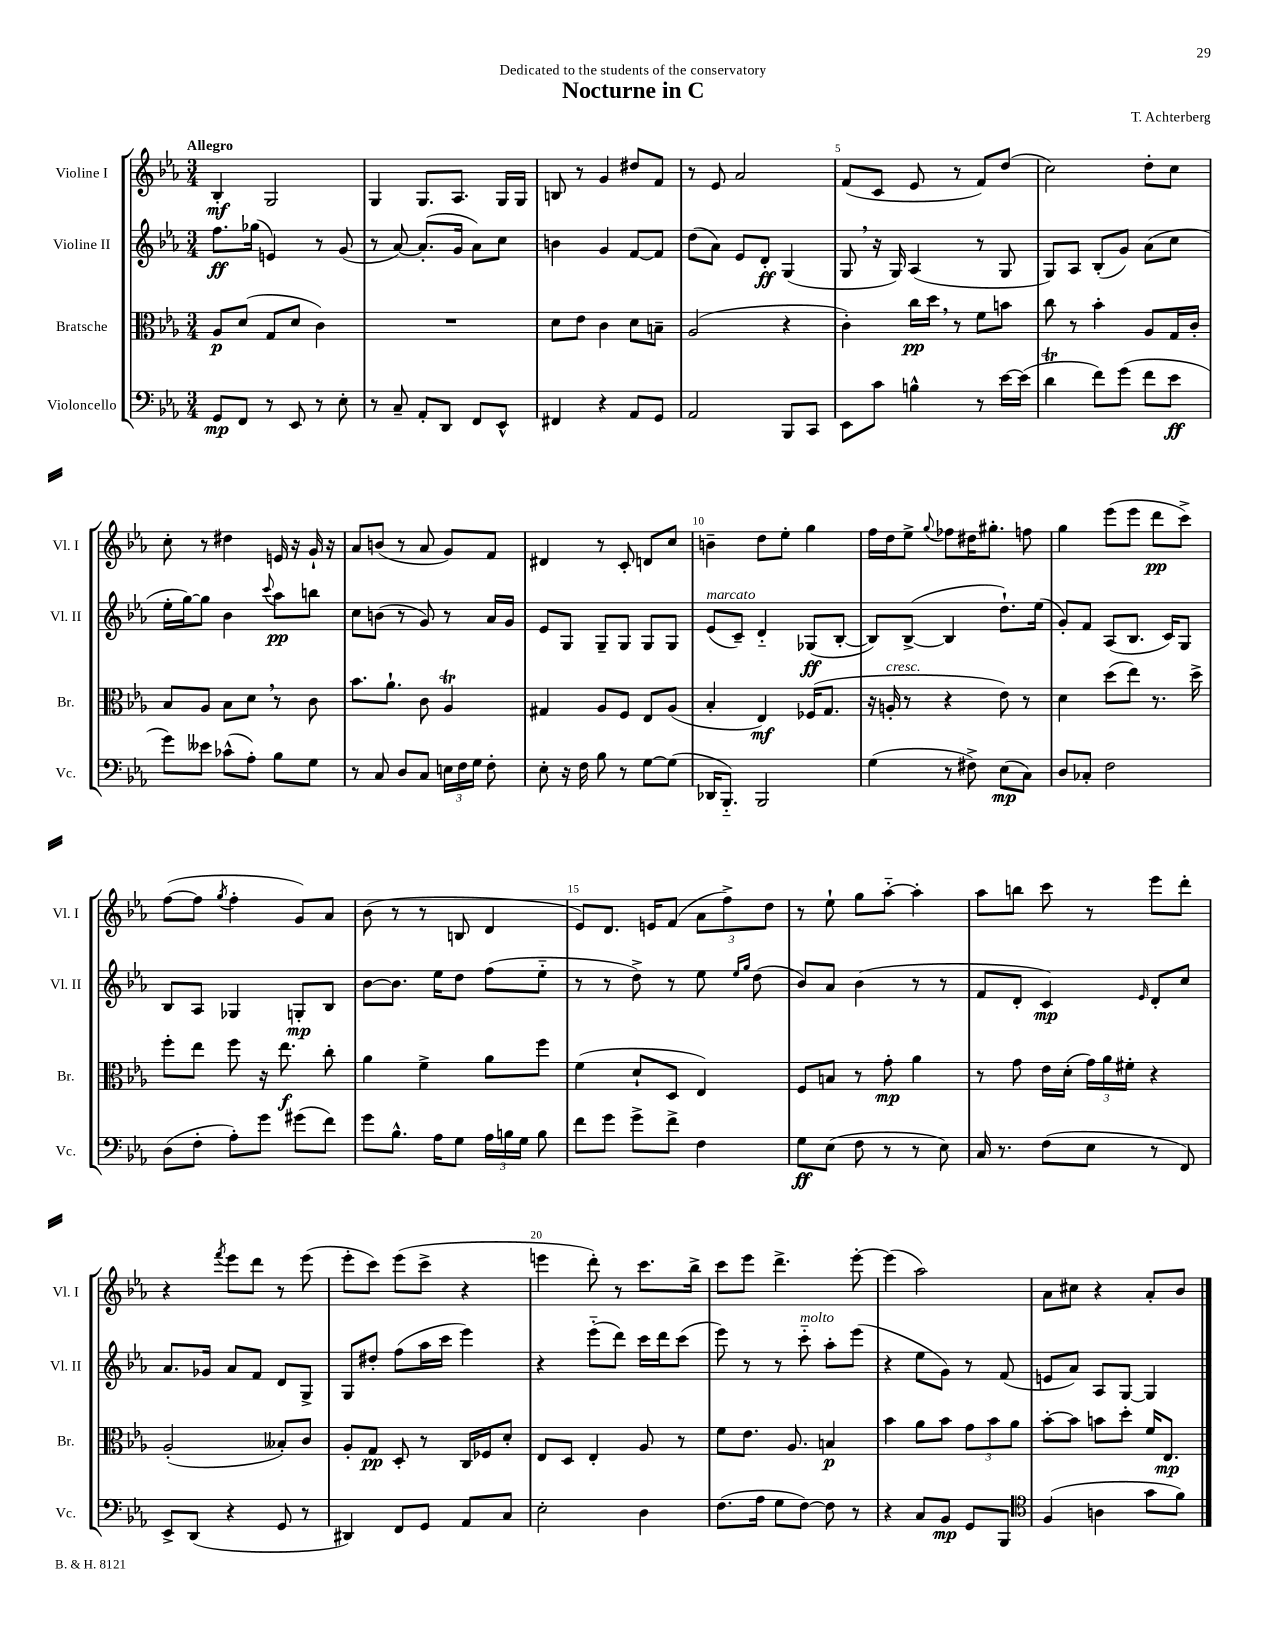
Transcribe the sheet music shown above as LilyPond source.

\header { title = "Nocturne in C" composer = "T. Achterberg" dedication = "Dedicated to the students of the conservatory" }
<<
\new StaffGroup <<
\new Staff = "s0" \with { instrumentName = "Violine I" shortInstrumentName = "Vl. I" } {
    \clef treble \key ees \major \numericTimeSignature \time 3/4 \tempo "Allegro"
    \autoBeamOff bes4-.\mf g2 |
    g4 g8.[ aes8.] g16[ g16] |
    b8 r8 g'4 dis''8[ f'8] |
    r8 ees'8 aes'2 |
    f'8[( c'8] ees'8 r8 f'8[) d''8]( |
    c''2) d''8[-. c''8] |
    c''8-. r8 dis''4 e'16 r16 g'16-! r16 |
    aes'8[ b'8]( r8 aes'8 g'8[) f'8] |
    dis'4 r8 c'8-. d'8[ c''8] |
    b'4-- d''8[ ees''8]-. g''4 |
    f''16[ d''16 ees''8]-> \appoggiatura { g''8 } fes''8[ dis''16 gis''8.]-. f''8 |
    g''4 ees'''8[( ees'''8] d'''8[\pp c'''8]->) |
    f''8[~( f''8] \acciaccatura { g''8 } f''4-. g'8[) aes'8] |
    bes'8( r8 r8 b8 d'4 |
    ees'8[) d'8.] e'16[ f'8]( \tuplet 3/2 { aes'8[ f''8->) d''8] } |
    r8 ees''8-! g''8[ aes''8]~-_ aes''4-. |
    aes''8[ b''8] c'''8 r8 ees'''8[ d'''8]-. |
    r4 \acciaccatura { f'''8 } ees'''8[ d'''8] r8 ees'''8( |
    ees'''8[-. c'''8]) ees'''8[( c'''8]-> r4 |
    e'''4 d'''8-.) r8 c'''8.[ bes''16]-> |
    c'''8[ ees'''8] d'''4.-> ees'''8~-. |
    ees'''4( aes''2) |
    aes'8[ cis''8] r4 aes'8[-. bes'8] \bar "|." |
}
\new Staff = "s1" \with { instrumentName = "Violine II" shortInstrumentName = "Vl. II" } {
    \clef treble \key ees \major \numericTimeSignature \time 3/4
    \autoBeamOff f''8.[\ff ges''16]( e'4) r8 g'8( |
    r8 aes'8~) aes'8.[-.( g'16] aes'8[) c''8] |
    b'4 g'4 f'8[~ f'8] |
    d''8[( aes'8]) ees'8[ d'8]-.\ff g4( |
    g8 \breathe r16 g16) aes4( r8 g8 |
    g8[) aes8] bes8[-.( g'8]) aes'8[( c''8] |
    ees''16[-. g''16~) g''8] bes'4 \appoggiatura { c'''8 } aes''8[\pp b''8] |
    c''8[ b'8]( r8 g'8) r8 aes'16[ g'16] |
    ees'8[ g8] g8[-- g8] g8[ g8] |
    ees'8[^\markup { \italic "marcato" }( c'8]--) d'4-_ ges8[\ff( bes8]~-. |
    bes8[) bes8]~->( bes4 d''8.[-!) ees''16]( |
    g'8[-.) f'8] aes8[( bes8.] c'16[) g8] |
    bes8[ aes8] ges4 g8[-.\mp bes8] |
    bes'8[~ bes'8.] ees''16[ d''8] f''8[( ees''8]-_ |
    r8 r8 d''8->) r8 ees''8 \grace { ees''16[ g''16] } d''8( |
    bes'8[) aes'8] bes'4( r8 r8 |
    f'8[ d'8]-. c'4\mp) \grace { ees'16 } d'8[-. c''8] |
    aes'8.[ ges'16] aes'8[ f'8] d'8[ g8]-> |
    g8[ dis''8]-. f''8[( aes''16 c'''16] ees'''4) |
    r4 ees'''8[-_( d'''8]) c'''16[ d'''16 c'''8]( |
    ees'''8) r8 r8 c'''8-_^\markup { \italic "molto" } aes''8[-. ees'''8]( |
    r4 ees''8[ g'8]) r8 f'8( |
    e'8[ aes'8]) aes8[ g8]~ g4 \bar "|." |
}
\new Staff = "s2" \with { instrumentName = "Bratsche" shortInstrumentName = "Br." } {
    \clef alto \key ees \major \numericTimeSignature \time 3/4
    \autoBeamOff aes8[\p d'8]( g8[ d'8] c'4) |
    R2. |
    d'8[ ees'8] c'4 d'8[ b8]-- |
    aes2( r4 |
    c'4-.) c''16[\pp d''16] \breathe r8 f'8[ b'8] |
    c''8 r8 bes'4-. aes8[ g16 c'16]-. |
    bes8[ aes8] bes8[ d'8] \breathe r8 c'8 |
    bes'8.[ aes'8.]-! c'8 aes4\trill |
    gis4 aes8[ f8] ees8[ aes8]( |
    bes4-. ees4\mf) fes16[( g8.] |
    r16 a16-.^\markup { \italic "cresc." } r8 r4 ees'8) r8 |
    d'4 d''8[( ees''8]) r8. d''16-> |
    f''8[-. ees''8] f''8 r16 ees''8.\f c''8-. |
    aes'4 f'4-> aes'8[ f''8] |
    f'4( d'8[-! d8] ees4) |
    f8[ b8] r8 g'8-.\mp aes'4 |
    r8 g'8 ees'16[ d'16]-.( \tuplet 3/2 { g'16[) aes'16 fis'16]-. } r4 |
    aes2-.( beses8[-.) c'8] |
    aes8[-. g8]\pp d8-. r8 c16[ fes16 d'8]-. |
    ees8[ d8] ees4-. aes8 r8 |
    f'8[ ees'8.] aes8. b4\p |
    bes'4 aes'8[ bes'8] \tuplet 3/2 { g'8[ bes'8 aes'8] } |
    bes'8[~-. bes'8] b'8[ d''8]-. f'16[ ees8.]\mp \bar "|." |
}
\new Staff = "s3" \with { instrumentName = "Violoncello" shortInstrumentName = "Vc." } {
    \clef bass \key ees \major \numericTimeSignature \time 3/4
    \autoBeamOff g,8[\mp f,8] r8 ees,8 r8 ees8-. |
    r8 c8-- aes,8[-. d,8] f,8[ ees,8]-^ |
    fis,4 r4 aes,8[ g,8] |
    aes,2 bes,,8[ c,8] |
    ees,8[ c'8] b4-^ r8 ees'16[~ ees'16]( |
    d'4\trill f'8[) g'8]( f'8[ ees'8]\ff |
    g'8[) eeses'8] ces'8[-^( aes8]-.) bes8[ g8] |
    r8 c8 d8[ c8] \tuplet 3/2 { e16[ f16 g16] } f8-. |
    ees8-. r16 f16 bes8 r8 g8[~ g8]( |
    des,16[ bes,,8.]-_) bes,,2 |
    g4( r8 fis8->) ees8[\mp( c8]) |
    d8[ ces8]-. f2 |
    d8[( f8]-. aes8[-.) g'8] gis'8[( f'8]) |
    g'8[ bes8.]-^ aes16[ g8] \tuplet 3/2 { aes16[ b16 g16] } b8 |
    f'8[ g'8] g'8[-> f'8]-> f4 |
    g8[\ff ees8]( f8 r8 r8 ees8) |
    c16 r8. f8[( ees8] r8 f,8) |
    ees,8[-> d,8]( r4 g,8 r8 |
    dis,4) f,8[ g,8] aes,8[ c8] |
    ees2-. d4 |
    f8.[( aes16] g8[ f8]~) f8 r8 |
    r4 c8[ bes,8]\mp g,8[ bes,,8] |
    \clef tenor f4( a4 g'8[ f'8]) \bar "|." |
}
>>
>>
\layout { \context { \Score \override BarNumber.break-visibility = ##(#f #t #t) barNumberVisibility = #(every-nth-bar-number-visible 5) } }
